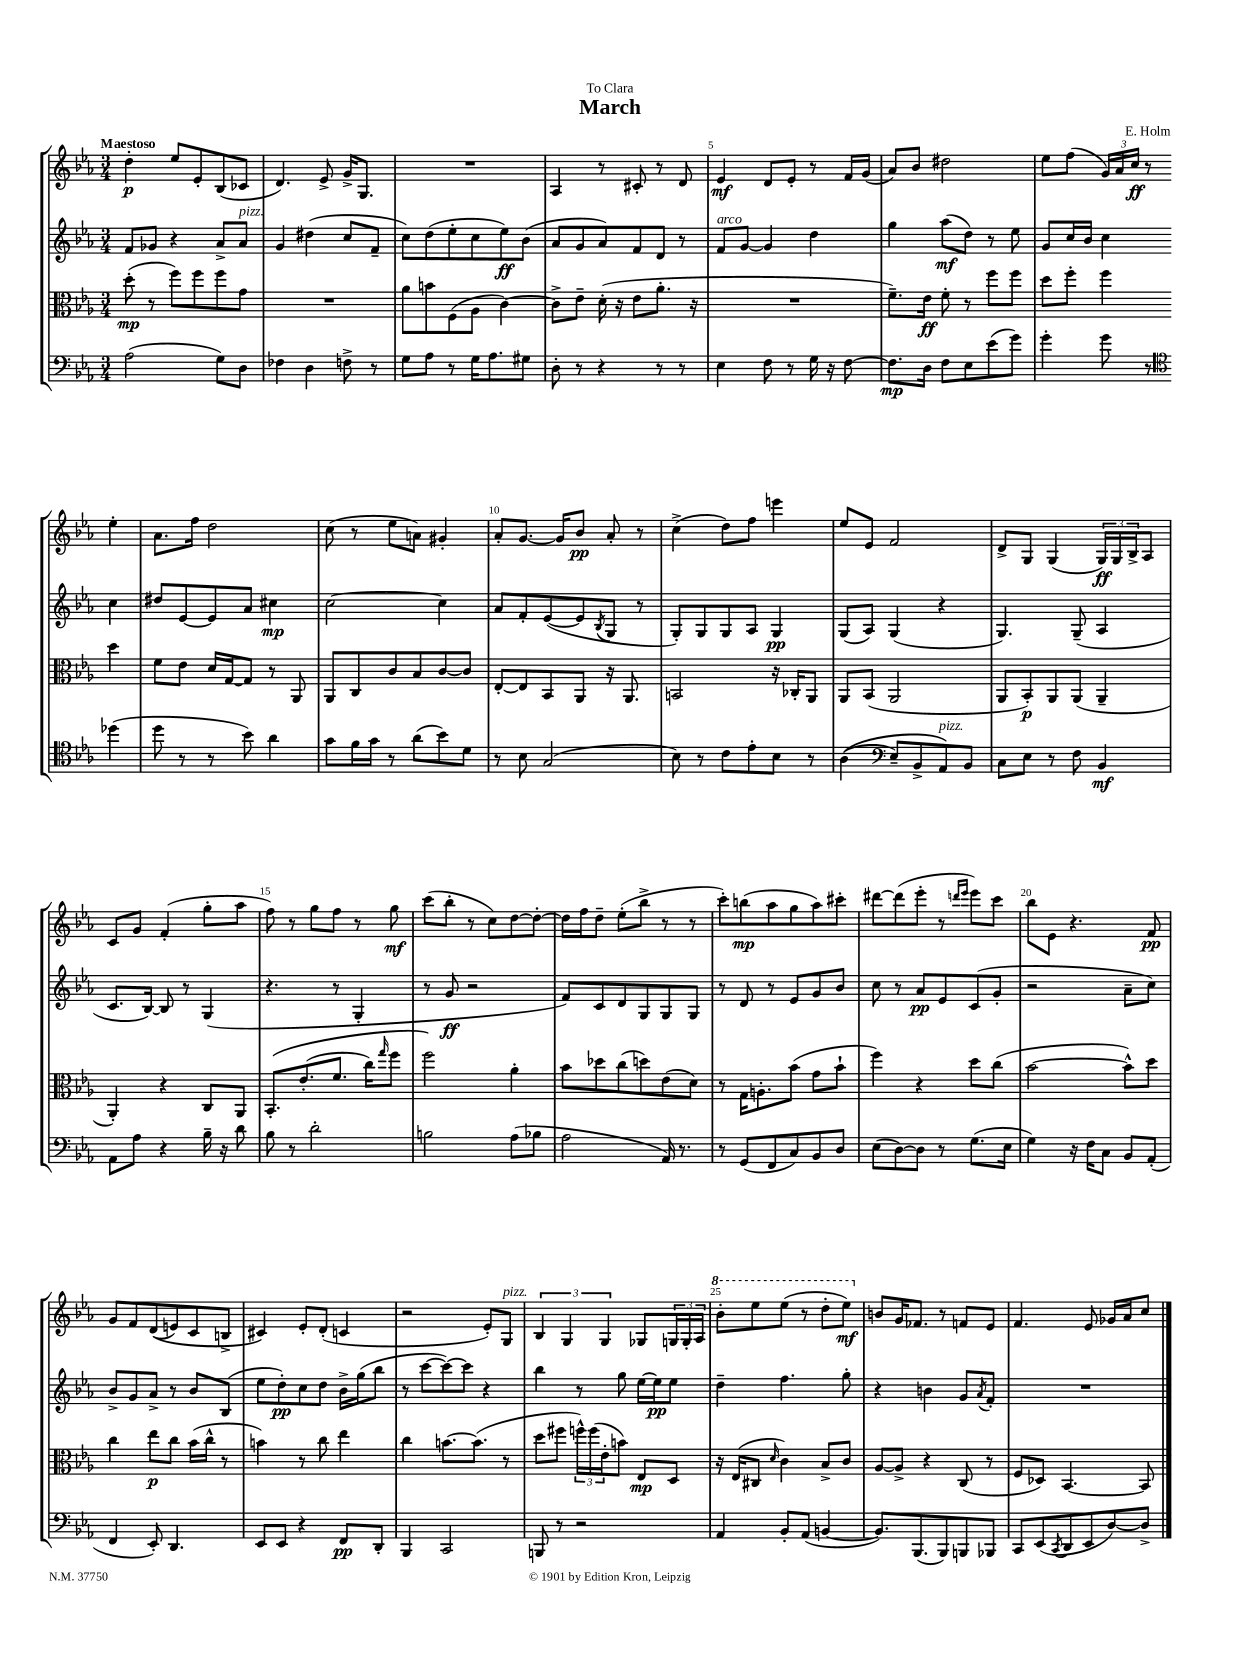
\header { title = "March" composer = "E. Holm" dedication = "To Clara" }
<<
\new StaffGroup <<
\new Staff = "s0" {
    \clef treble \key ees \major \numericTimeSignature \time 3/4 \tempo "Maestoso"
    d''4-.\p ees''8 ees'8-. bes8( ces'8 |
    d'4.) ees'8-> g'16-> g8. |
    R2. |
    aes4 r8 cis'8-. r8 d'8 |
    ees'4\mf d'8 ees'8-. r8 f'16 g'16( |
    aes'8) bes'8 dis''2 |
    ees''8 f''8( \tuplet 3/2 { g'16) aes'16 c''16\ff } r8 ees''4-. |
    aes'8. f''16 d''2 |
    c''8( r8 ees''8 a'8) gis'4-. |
    aes'8-. g'8.~ g'16 bes'8\pp aes'8-. r8 |
    c''4->( d''8) f''8 e'''4 |
    ees''8 ees'8 f'2 |
    d'8-> g8 g4( \tuplet 3/2 { g16\ff) g16 bes16-> } aes8 |
    c'8 g'8 f'4-.( g''8-. aes''8 |
    f''8) r8 g''8 f''8 r8 g''8\mf |
    c'''8( bes''8-. r8 c''8) d''8~ d''8~-. |
    d''16 f''16 d''8-- ees''8-.( bes''8-> r8 r8 |
    c'''8-.) b''8\mp( aes''8 g''8 aes''8) cis'''8-. |
    dis'''8~ dis'''8( ees'''8-. r8 \grace { d'''16 ees'''16 } ees'''8) c'''8 |
    bes''8 ees'8 r4. f'8\pp |
    g'8 f'8 d'8(\( e'8) c'8 b8-> |
    cis'4\) ees'8-. d'8-.( c'4 |
    r2 ees'8-.) g8^\markup { \italic "pizz." } |
    \tuplet 3/2 { bes4 g4 g4 } ges8 \tuplet 3/2 { g16 g16-. aes16 } |
    \ottava #1 bes''8-. ees'''8 ees'''8( r8 d'''8-. ees'''8\mf) \ottava #0 |
    b'8 g'16 fes'8. r8 f'8 ees'8 |
    f'4. ees'8 ges'16 aes'16 c''8 \bar "|." |
}
\new Staff = "s1" {
    \clef treble \key ees \major \numericTimeSignature \time 3/4
    f'8 ges'8 r4 aes'8-> aes'8^\markup { \italic "pizz." } |
    g'4 dis''4( c''8 f'8-- |
    c''8) d''8( ees''8-. c''8 ees''8\ff) bes'8( |
    aes'8 g'8 aes'8) f'8 d'8 r8 |
    f'8^\markup { \italic "arco" } g'8~ g'4 d''4 |
    g''4 aes''8\mf( d''8) r8 ees''8 |
    g'8 c''16 bes'16 c''4 c''4 |
    dis''8 ees'8~ ees'8 aes'8 cis''4\mp |
    c''2~ c''4 |
    aes'8 f'8-. ees'8~( ees'8 \acciaccatura { bes8 } g8 r8 |
    g8-.) g8 g8 aes8 g4\pp |
    g8( aes8) g4( r4 |
    g4.) g8--( aes4 |
    c'8. bes16~) bes8 r8 g4( |
    r4. r8 g4-. |
    r8 g'8\ff r2 |
    f'8) c'8 d'8 g8 g8 g8 |
    r8 d'8 r8 ees'8 g'8 bes'8 |
    c''8 r8 aes'8\pp ees'8 c'8( g'8-. |
    r2 aes'8-- c''8) |
    bes'8-> g'8 aes'8-> r8 bes'8 bes8( |
    ees''8 d''8-.\pp) c''8 d''8 bes'16-> g''16( bes''8 |
    r8 c'''8~ c'''8~) c'''8 r4 |
    bes''4 r8 g''8 ees''16~ ees''16\pp ees''8 |
    d''4-- f''4. g''8-. |
    r4 b'4 g'8 \acciaccatura { aes'8 } f'8-. |
    R2. \bar "|." |
}
\new Staff = "s2" {
    \clef alto \key ees \major \numericTimeSignature \time 3/4
    d''8-.\mp( r8 f''8) f''8 f''8 g'8 |
    R2. |
    aes'8 b'8 f8( aes8 c'4~) |
    c'8-> ees'8-- d'16-.( r16 ees'8 aes'8.-. r16 |
    R2. |
    f'8.--) ees'16\ff f'8-. r8 f''8 f''8 |
    d''8 f''8-. f''4 d''4 |
    f'8 ees'8 d'16 g16~ g8 r8 aes,8 |
    aes,8 c8 c'8 bes8 c'8~ c'8 |
    ees8~-. ees8 bes,8 aes,8 r16 aes,8. |
    b,2 r16 ces16-. aes,8 |
    aes,8 bes,8( aes,2 |
    aes,8 bes,8-.\p) aes,8 aes,8( aes,4-- |
    aes,4-.) r4 c8 aes,8 |
    bes,8.-.\( ees'8.-.( f'8. c''16) \grace { g''16 } f''8 |
    f''2\) aes'4-. |
    bes'8 des''8 c''8( d''8) ees'8( d'8) |
    r8 g16 a8.-. bes'8( g'8 bes'8-! |
    f''4) r4 d''8 c''8( |
    bes'2~ bes'8-^) d''8 |
    c''4 ees''8\p c''8 bes'16( c''16-^ r8 |
    b'4) r8 c''8 ees''4 |
    c''4 b'8.~ b'8.( r8 |
    d''8 fis''8 \tuplet 3/2 { f''16-^) f''16( ees'16-. } b'8) ees8\mp d8 |
    r16 ees16( cis8 \grace { d'16 } c'4) bes8-> c'8 |
    aes8~ aes8-> r4 c8( r8 |
    f8 des8) bes,4.~ bes,8 \bar "|." |
}
\new Staff = "s3" {
    \clef bass \key ees \major \numericTimeSignature \time 3/4
    aes2( g8) d8 |
    fes4 d4 f8-> r8 |
    g8 aes8 r8 g16 aes8. gis8 |
    d8-. r8 r4 r8 r8 |
    ees4 f8 r8 g16 r16 f8~ |
    f8.\mp d16 f8 ees8 ees'8( g'8) |
    g'4-. g'8 r8 \clef tenor des''4( |
    d''8 r8 r8 bes'8) aes'4 |
    g'8 f'16 g'16 r8 aes'8( bes'8) d'8 |
    r8 bes8 g2( |
    bes8) r8 c'8 ees'8-. bes8 r8 |
    aes4(\( \clef bass ees8--) bes,8-> aes,8^\markup { \italic "pizz." }\) bes,8 |
    c8 ees8 r8 f8 bes,4\mf |
    aes,8 aes8 r4 bes16-- r16 d'8 |
    bes8 r8 d'2-. |
    b2 aes8( bes8 |
    aes2 aes,16) r8. |
    r8 g,8( f,8 c8) bes,8 d8 |
    ees8( d8~) d8 r8 g8.( ees16 |
    g4) r16 f16 c8 bes,8 aes,8-.( |
    f,4 ees,8-.) d,4. |
    ees,8 ees,8 r4 f,8\pp d,8-. |
    bes,,4 c,2 |
    b,,8 r8 r2 |
    aes,4 bes,8-. aes,8( b,4~ |
    b,8.) bes,,8.( bes,,8) b,,8 bes,,8 |
    c,8 ees,8( \acciaccatura { c,8 } d,8 ees,8 d8~) d8-> \bar "|." |
}
>>
>>
\layout { \context { \Score \override BarNumber.break-visibility = ##(#f #t #t) barNumberVisibility = #(every-nth-bar-number-visible 5) } }
